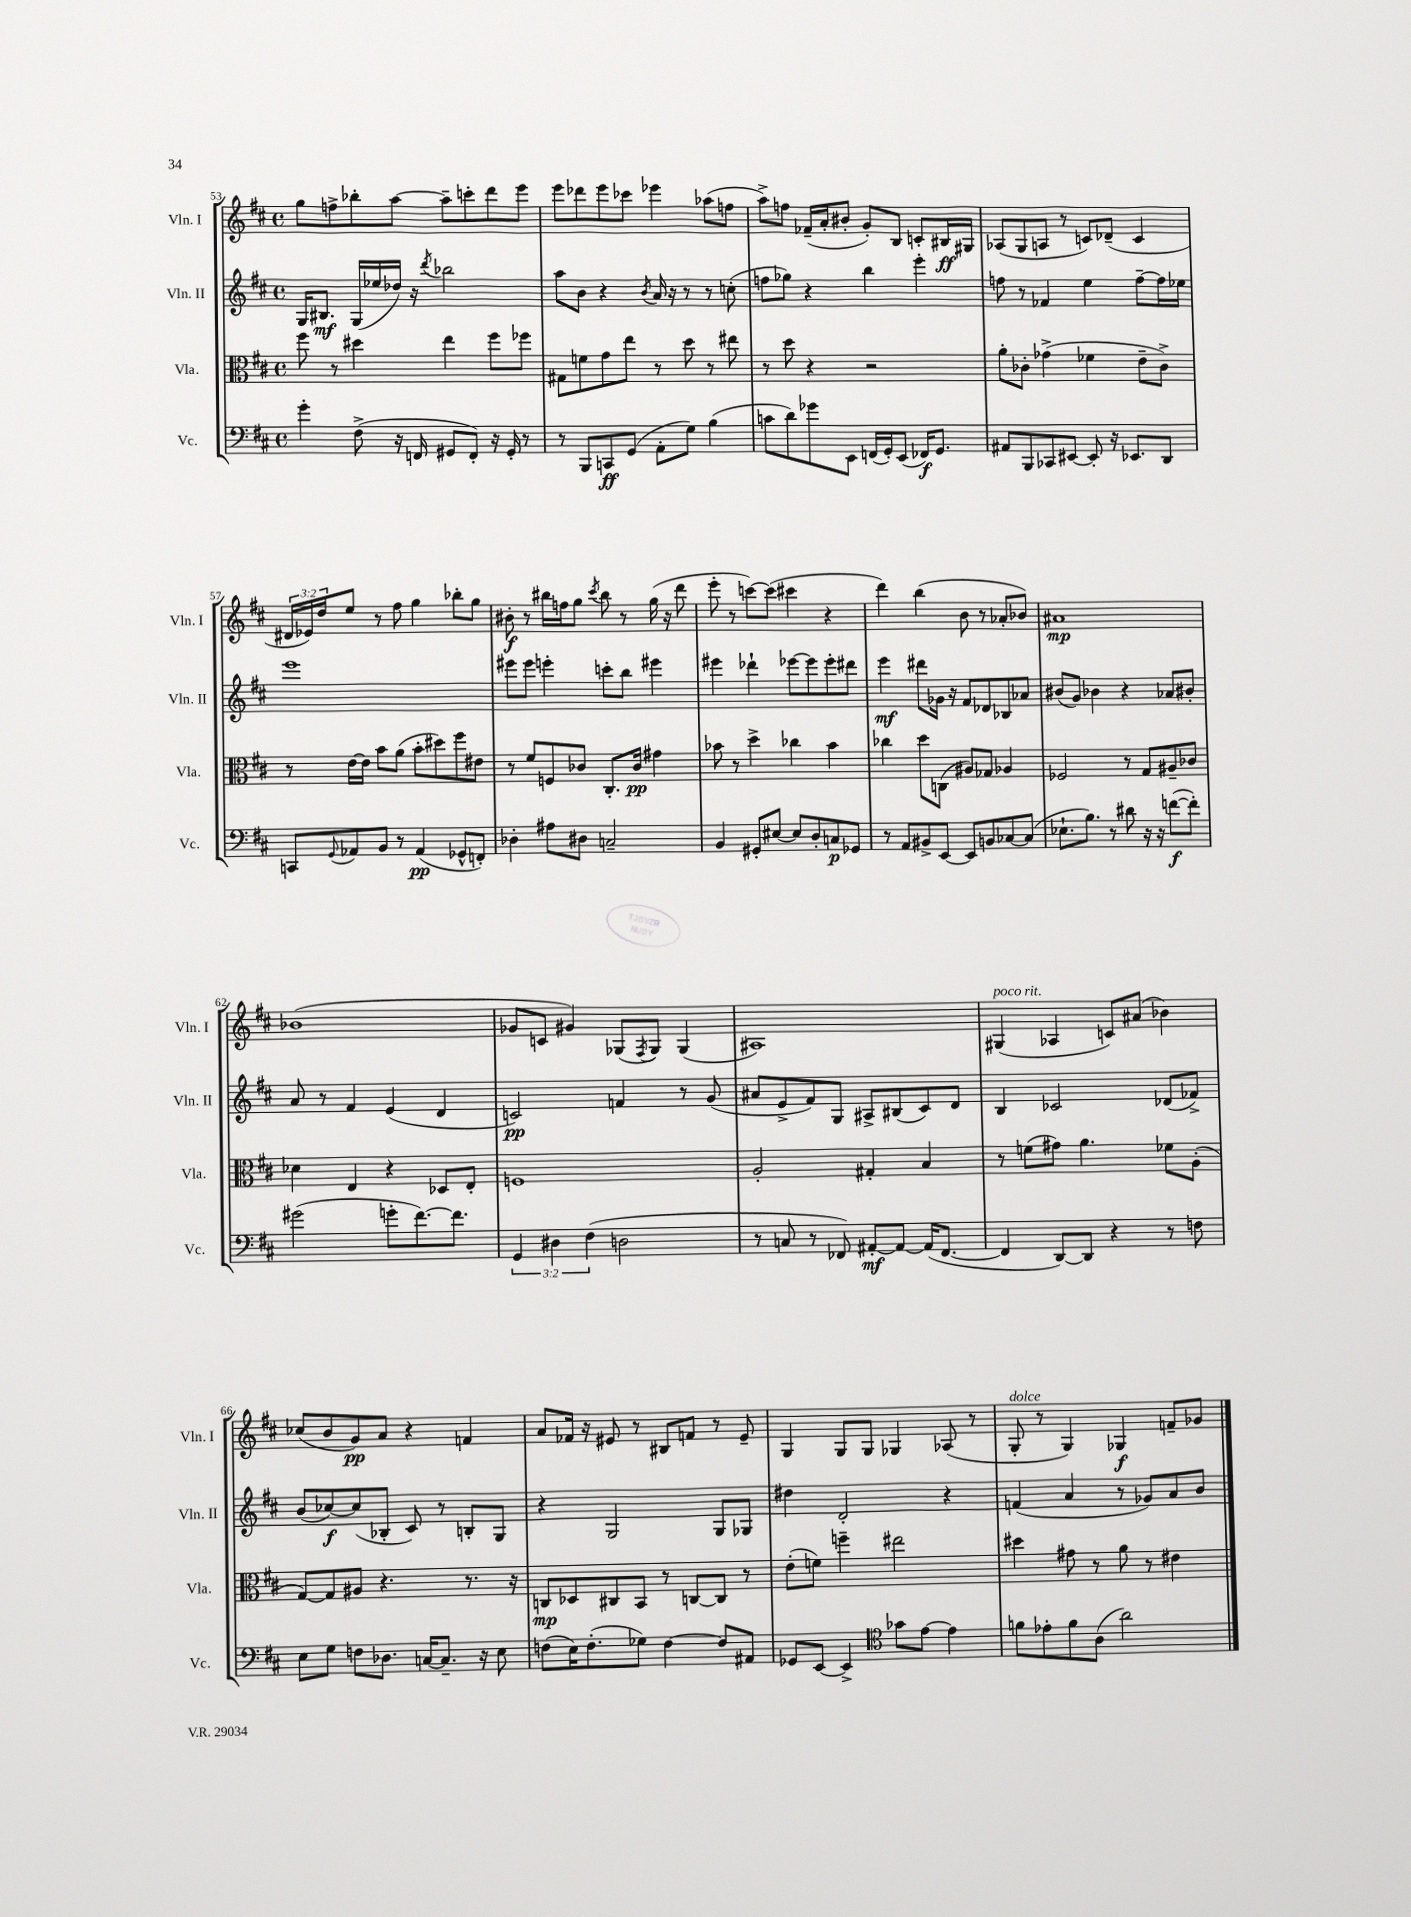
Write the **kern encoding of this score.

**kern	**kern	**kern	**kern
*staff4	*staff3	*staff2	*staff1
*clefF4	*clefC3	*clefG2	*clefG2
*k[f#c#]	*k[f#c#]	*k[f#c#]	*k[f#c#]
*M4/4	*M4/4	*M4/4	*M4/4
*met(c)	*met(c)	*met(c)	*met(c)
4g'	8ff#	16G	8gg
.	.	8.B#	.
.	8r	.	8ff^
(8F#^	4dd#	(16G	8bb-'
.	.	16ee-	.
16r	.	16dd-)	[8aa
16FF	.	16r	.
.	.	8qddd	.
8GG#	4ee	2bb-	8aa~]
8FF')	.	.	8ccc'
16r	8ff#	.	8ddd
16GG#'	.	.	.
8r	8ff-	.	8eee
=	=	=	=
8r	8G#	8aa	8eee
8BBB	8f	8b	8ddd-
8CC	8g	4r	8eee
(8GG	8ee	.	8ccc-
.	.	8qb	.
8AA'	8r	16a	4eee-
.	.	16r	.
8G)	8dd	8r	.
(4B	8r	8r	(8aa-
.	8ee#	(8cc'	8ff
=	=	=	=
8c	8r	8ff	8aa^)
8d)	8dd	8gg-)	8ff
8g-	4r	4r	(16f-~
.	.	.	16a'
8EE	.	.	8b#'
(16FF	2r	4bb	8g')
16GG')	.	.	.
(8EE	.	.	8B
16FF-)	.	4eee'	8c'
8.GG	.	.	.
.	.	.	16B#
.	.	.	16G#
=	=	=	=
8AA#	8a'	8ff	(8A-
8BBB	8c-'	8r	8G
8CC-	(4g-^	4f-	8A
[8EE#	.	.	8r
8EE#']	4f-	4ee	8c)
16r	.	.	(8d-~
8.EE-	.	.	.
.	8e~	[8ff~	4c
8DD	8c-^)	16ff]	.
.	.	16ee-	.
=	=	=	=
8CC	8r	1eee	24d#
.	.	.	24e-)
.	.	.	24dd
8qqGG	.	.	.
8AA-	[16e	.	8ee
.	16e]	.	.
8BB	8b	.	8r
8r	(8a	.	8ff#
(4AA-	8b'	.	4gg
.	8dd#)	.	.
8GG-^^	8ff#	.	8bb-'
8FF')	8e#	.	8gg
=	=	=	=
4D-'	8r	8eee#	8b#'
.	8f#	8eee#	8r
8A#	8F	4eee'	16bb#
.	.	.	16ff
8D#	8c-	.	8gg
.	.	.	8qccc#
2C~	8.C#'	8ccc'	8bb#
.	.	8bb	8r
.	16c-	.	.
.	4g#	4eee#	(16gg
.	.	.	16r
.	.	.	8ddd
=	=	=	=
4BB	8b-	4eee#	8eee'
.	8r	.	8r
8GG#'	4dd^	4ddd-`	[8ccc)
[8E#	.	.	(8ccc]
8E#]	4cc-	[8eee-	4ccc#
8D'	.	8eee-]	.
8C	4b-	8eee-'	4r
8GG-	.	8ddd#	.
=	=	=	=
8r	4cc-	4eee	4ddd)
8AA	.	.	.
8BB#^	8dd	8ddd#	(4bb
[8EE	(8C	16g-	.
.	.	16r	.
8EE]	8A#)	8f#	8b
8BB	8G-	8d-	8r
[8C-	4A-	8B-	8a-'
(8C-]	.	8a-	8b-)
=	=	=	=
8.E-`	2F-	(8b#	1a#
.	.	8g)	.
8.B)	.	.	.
.	.	4b-	.
8r	.	.	.
8d#	8r	4r	.
16r	8G	.	.
16r	.	.	.
([8f	8A#~	8a-	.
8f'])	8c-	8b#'	.
=	=	=	=
(2g#	4d-	8a	(1b-
.	.	8r	.
.	4E	4f#	.
8g'	4r	(4e	.
[8.f#)	.	.	.
.	8D-	4d	.
8.f#]	.	.	.
.	8E'	.	.
=	=	=	=
6GG	1F	2c)	8g-
.	.	.	8c
6D#	.	.	.
.	.	.	4g#)
(6F#	.	.	.
2D	.	4f	(8G-
.	.	.	8qF#
.	.	.	8G-)
.	.	8r	(4G-
.	.	(8g	.
=	=	=	=
8r	2A'	8a#	1A#)
8C	.	8e^	.
8r	.	8f#)	.
8FF-)	.	8G	.
[8AA#'	4G#'	8A#^	.
8AA#_	.	(8B#	.
(16AA#]	4B	8c#)	.
[8.FF-	.	.	.
.	.	8d	.
=	=	=	=
4FF-]	8r	4B	(4G#
.	(8f	.	.
[8DD)	8g#)	2c-	4A-
8DD]	4.a	.	.
4r	.	.	8c)
.	.	.	(8a#
8r	8f-	(8d-	4b-)
8F	(8A'	8f-^)	.
=	=	=	=
8E	[8G)	(8b	(8cc-
8G	8G]	[8cc-)	8b
8F	8A#	(8cc-]	8g)
8.D-	4.r	8B-'	8a
.	.	8c#)	4r
[16C	.	.	.
8.C~]	.	8r	.
.	8.r	8B'	4f
16r	.	.	.
8E	.	8G	.
.	16r	.	.
=	=	=	=
(8F	8C	4r	8a
16E)	8D-	.	16f-
(8.F'	.	.	16r
.	8C#	2G	8e#
8G-)	8BB	.	8r
[4F	8r	.	8B#
.	[8C	.	8f
8F]	8C]	8G	8r
8AA#	8r	8G-	8e#~
=	=	=	=
8GG-	(8e'	4dd#	4G
[8EE	8f)	.	.
4EE^]	4ff~	2d'	8G
.	.	.	8G
*clefC4	*	*	*
8g-	2ee#	.	4G-
[8e	.	.	.
4e]	.	4r	(8A-
.	.	.	8r
=	=	=	=
8f	4dd#	(4f	8G'
8e-'	.	.	8r
8f	8g#	4a	4G)
(8A	8r	.	.
2a)	8a	8r	4G-
.	8r	8g-)	.
.	4e#	8a	8f~
.	.	8b	8g-
==	==	==	==
*-	*-	*-	*-
